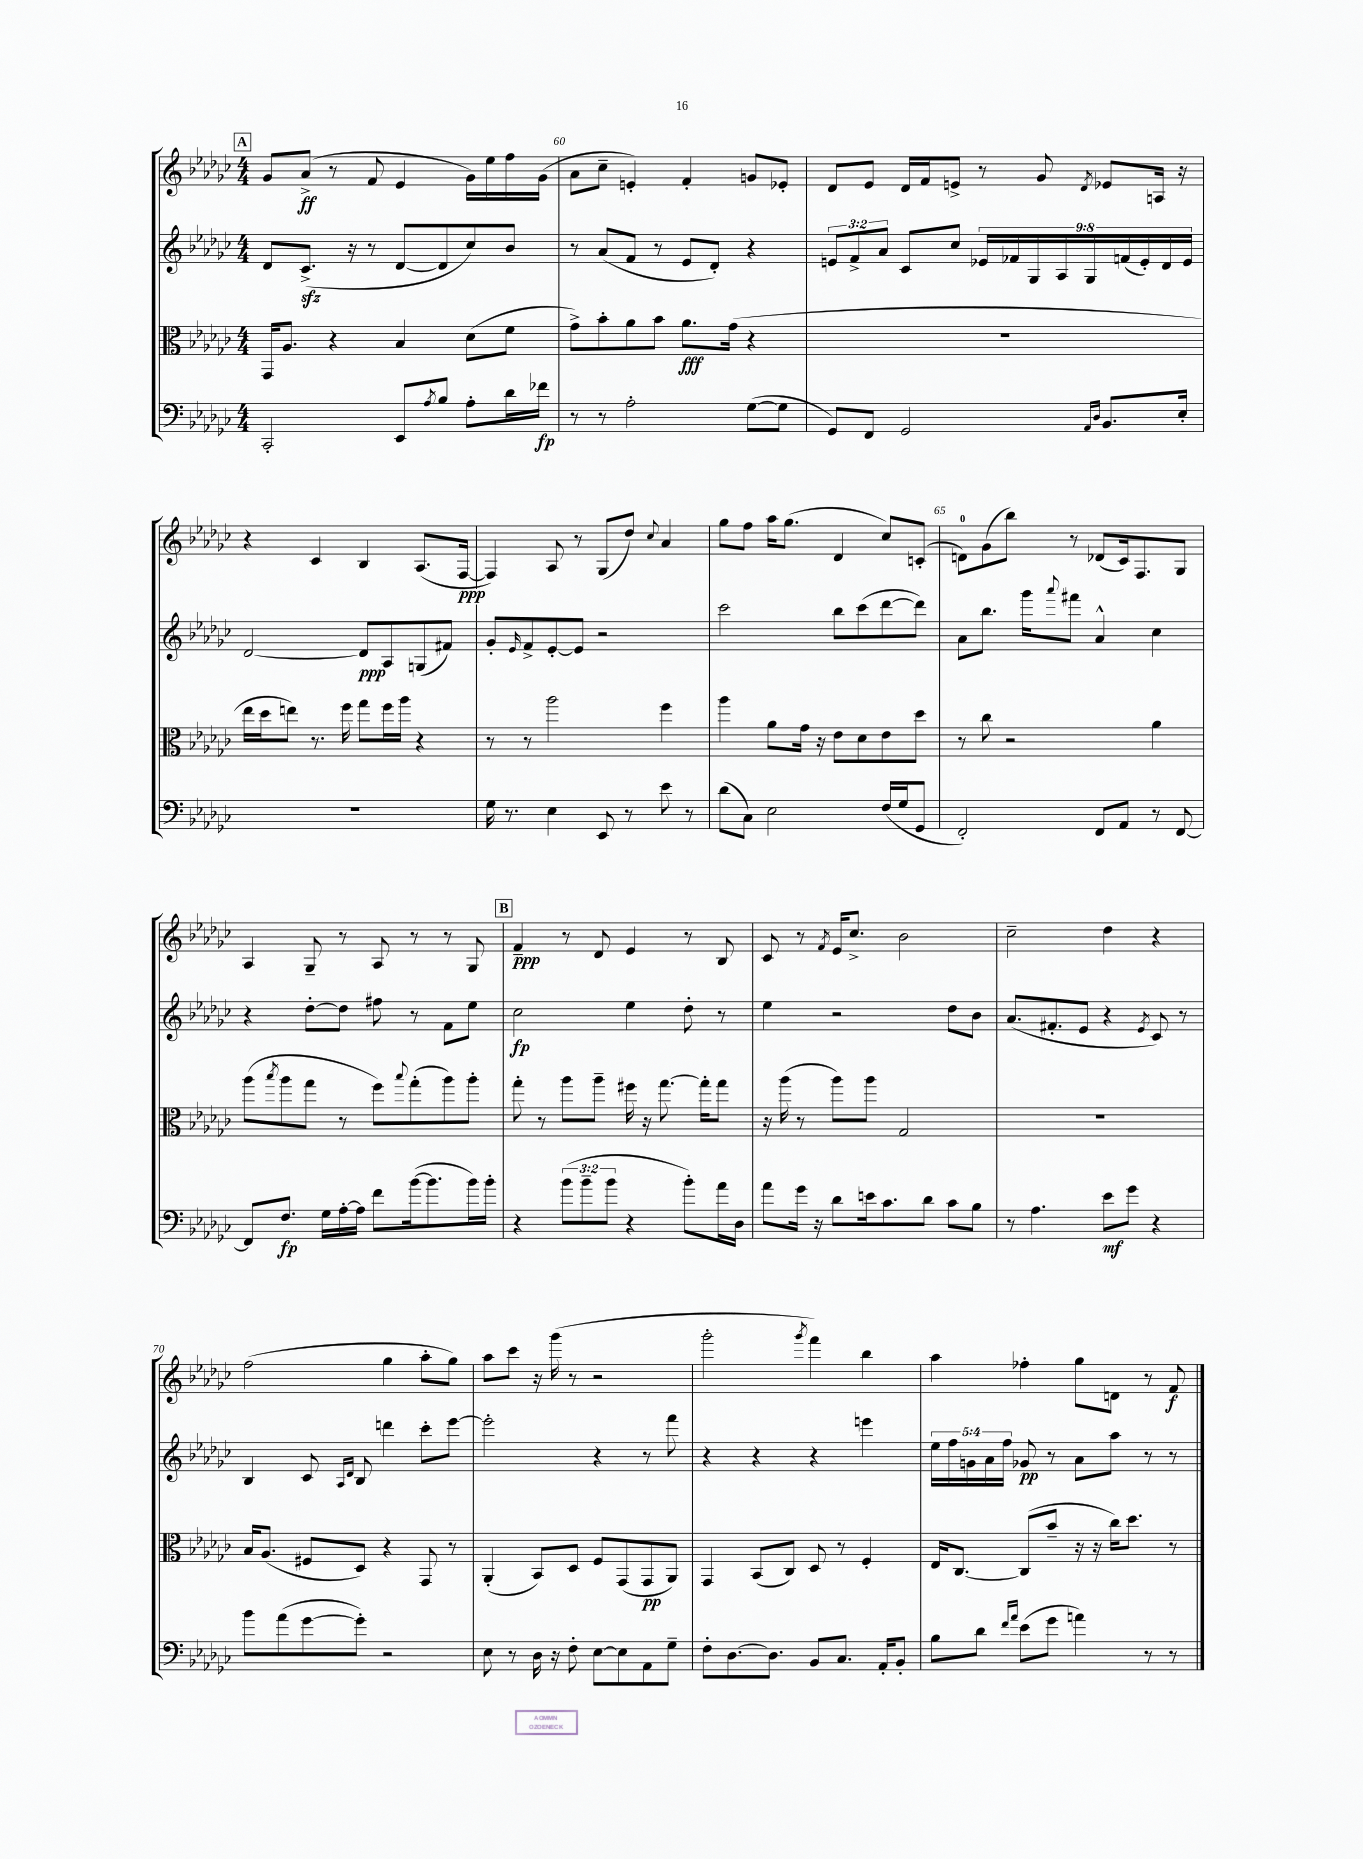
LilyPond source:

<<
\new StaffGroup <<
\new Staff = "s0" {
    \clef treble \key ges \major \numericTimeSignature \time 4/4
    \mark \markup { \box "A" } ges'8 aes'8->\ff( r8 f'8 ees'4 ges'16) ees''16 f''16 ges'16( |
    aes'8 ces''8-- e'4-.) f'4-. g'8 ees'8-. |
    des'8 ees'8 des'16 f'16 e'8-> r8 ges'8 \acciaccatura { des'8 } ees'8 a16 r16 |
    r4 ces'4 bes4 aes8.( f16~\ppp |
    f4) aes8 r8 ges8( des''8) \appoggiatura { ces''8 } aes'4 |
    ges''8 f''8 aes''16 ges''8.( des'4 ces''8) c'8-.( |
    d'8-0) ges'8( bes''8) r8 des'8( ces'16) f8. ges8 |
    aes4 ges8-- r8 aes8 r8 r8 ges8 |
    \mark \markup { \box "B" } f'4--\ppp r8 des'8 ees'4 r8 bes8 |
    ces'8 r8 \acciaccatura { f'8 } ees'16 ces''8.-> bes'2 |
    ces''2-- des''4 r4 |
    f''2( ges''4 aes''8-. ges''8) |
    aes''8 ces'''8 r16 ges'''16( r8 r2 |
    ges'''2-. \acciaccatura { ges'''8 } f'''4) bes''4 |
    aes''4 fes''4-. ges''8 d'8 r8 f'8\f \bar "|." |
}
\new Staff = "s1" {
    \clef treble \key ges \major \numericTimeSignature \time 4/4 \override Staff.TupletNumber.text = #tuplet-number::calc-fraction-text
    \mark \markup { \box "A" } des'8 ces'8.->\sfz( r16 r8 des'8~ des'8 ces''8) bes'8 |
    r8 aes'8( f'8 r8 ees'8 des'8-.) r4 |
    \tuplet 3/2 { e'8 f'8-> aes'8 } ces'8 ces''8 \tuplet 9/8 { ees'16 fes'16 ges16 aes16 ges16 f'16( ees'16-.) des'16 ees'16 } |
    des'2~ des'8\ppp aes8 g8( fis'8) |
    ges'8-. \grace { ees'16 } f'8-> ees'8~-. ees'8 r2 |
    ces'''2 bes''8 ces'''8( des'''8~ des'''8) |
    aes'8 bes''8. ges'''16 \appoggiatura { aes'''8 } fis'''8 aes'4-^ ces''4 |
    r4 des''8~-. des''8 fis''8 r8 f'8 ees''8 |
    \mark \markup { \box "B" } ces''2\fp ees''4 des''8-. r8 |
    ees''4 r2 des''8 bes'8 |
    aes'8.( fis'8.-. ees'8 r4 \acciaccatura { ees'8 } ces'8) r8 |
    bes4 ces'8 \grace { aes16 des'16 } bes8 d'''4 ces'''8-. ees'''8~ |
    ees'''2-. r4 r8 f'''8 |
    r4 r4 r4 e'''4 |
    \tuplet 5/4 { ees''16 f''16 g'16 aes'16 f''16 } ges'8\pp r8 aes'8 aes''8 r8 r8 \bar "|." |
}
\new Staff = "s2" {
    \clef alto \key ges \major \numericTimeSignature \time 4/4
    \mark \markup { \box "A" } ges,16 aes8. r4 bes4 des'8( f'8 |
    ges'8->) bes'8-. aes'8 bes'8 aes'8.\fff ges'16( r4 |
    R1 |
    ees''16 des''16 e''8) r8. f''16 ges''8 f''16 aes''16 r4 |
    r8 r8 aes''2 f''4 |
    aes''4 aes'8 ges'16 r16 ees'8 des'8 ees'8 des''8 |
    r8 ces''8 r2 aes'4 |
    aes''8( \acciaccatura { bes''8 } aes''8 ges''8 r8 f''8) \appoggiatura { bes''8 } ges''8-.( aes''8) aes''8-. |
    \mark \markup { \box "B" } ges''8-. r8 aes''8 aes''8-- fis''16 r16 ges''8.~ ges''16-. ges''8 |
    r16 aes''16( r8 aes''8) aes''8 ges2 |
    R1 |
    bes16 aes8.( fis8 des8) r4 ges,8 r8 |
    aes,4-.( bes,8) des8 f8 ges,8( ges,8\pp aes,8) |
    ges,4 bes,8( ces8) des8 r8 f4-. |
    ees16 ces8.~ ces8( bes'8-- r16 r16 ces''16) des''8. r8 \bar "|." |
}
\new Staff = "s3" {
    \clef bass \key ges \major \numericTimeSignature \time 4/4 \override Staff.TupletNumber.text = #tuplet-number::calc-fraction-text
    \mark \markup { \box "A" } ces,2-. ees,8 \acciaccatura { aes8 } bes8 aes8-. des'16 fes'16\fp |
    r8 r8 aes2-. ges8~( ges8 |
    ges,8) f,8 ges,2 \grace { aes,16 des16 } bes,8. ees16-. |
    R1 |
    ges16 r8. ees4 ees,8 r8 ees'8 r8 |
    des'8( ces8) ees2 f16( ges16 ges,8 |
    f,2-.) f,8 aes,8 r8 f,8~ |
    f,8 f8.\fp ges16 aes16~-. aes16 f'8 bes'16~( bes'8. bes'16) bes'16-. |
    \mark \markup { \box "B" } r4 \tuplet 3/2 { bes'8( bes'8-- bes'8 } r4 bes'8-.) aes'16 des16 |
    aes'8 ges'16 r16 des'8 e'16 ces'8. des'8 ces'8 bes8 |
    r8 aes4. ees'8\mf ges'8 r4 |
    bes'8 aes'8( ges'8~ ges'8-.) r2 |
    ees8 r8 des16 r16 f8-. ees8~ ees8 aes,8 ges8-- |
    f8-. des8.~ des8. bes,8 ces8. aes,16-. bes,8-. |
    bes8 des'8 \grace { f'16 aes'16 } ees'8( ges'8 a'4) r8 r8 \bar "|." |
}
>>
>>
\layout { \context { \Score currentBarNumber = #59 \override BarNumber.break-visibility = ##(#f #t #t) barNumberVisibility = #(every-nth-bar-number-visible 5) } }
